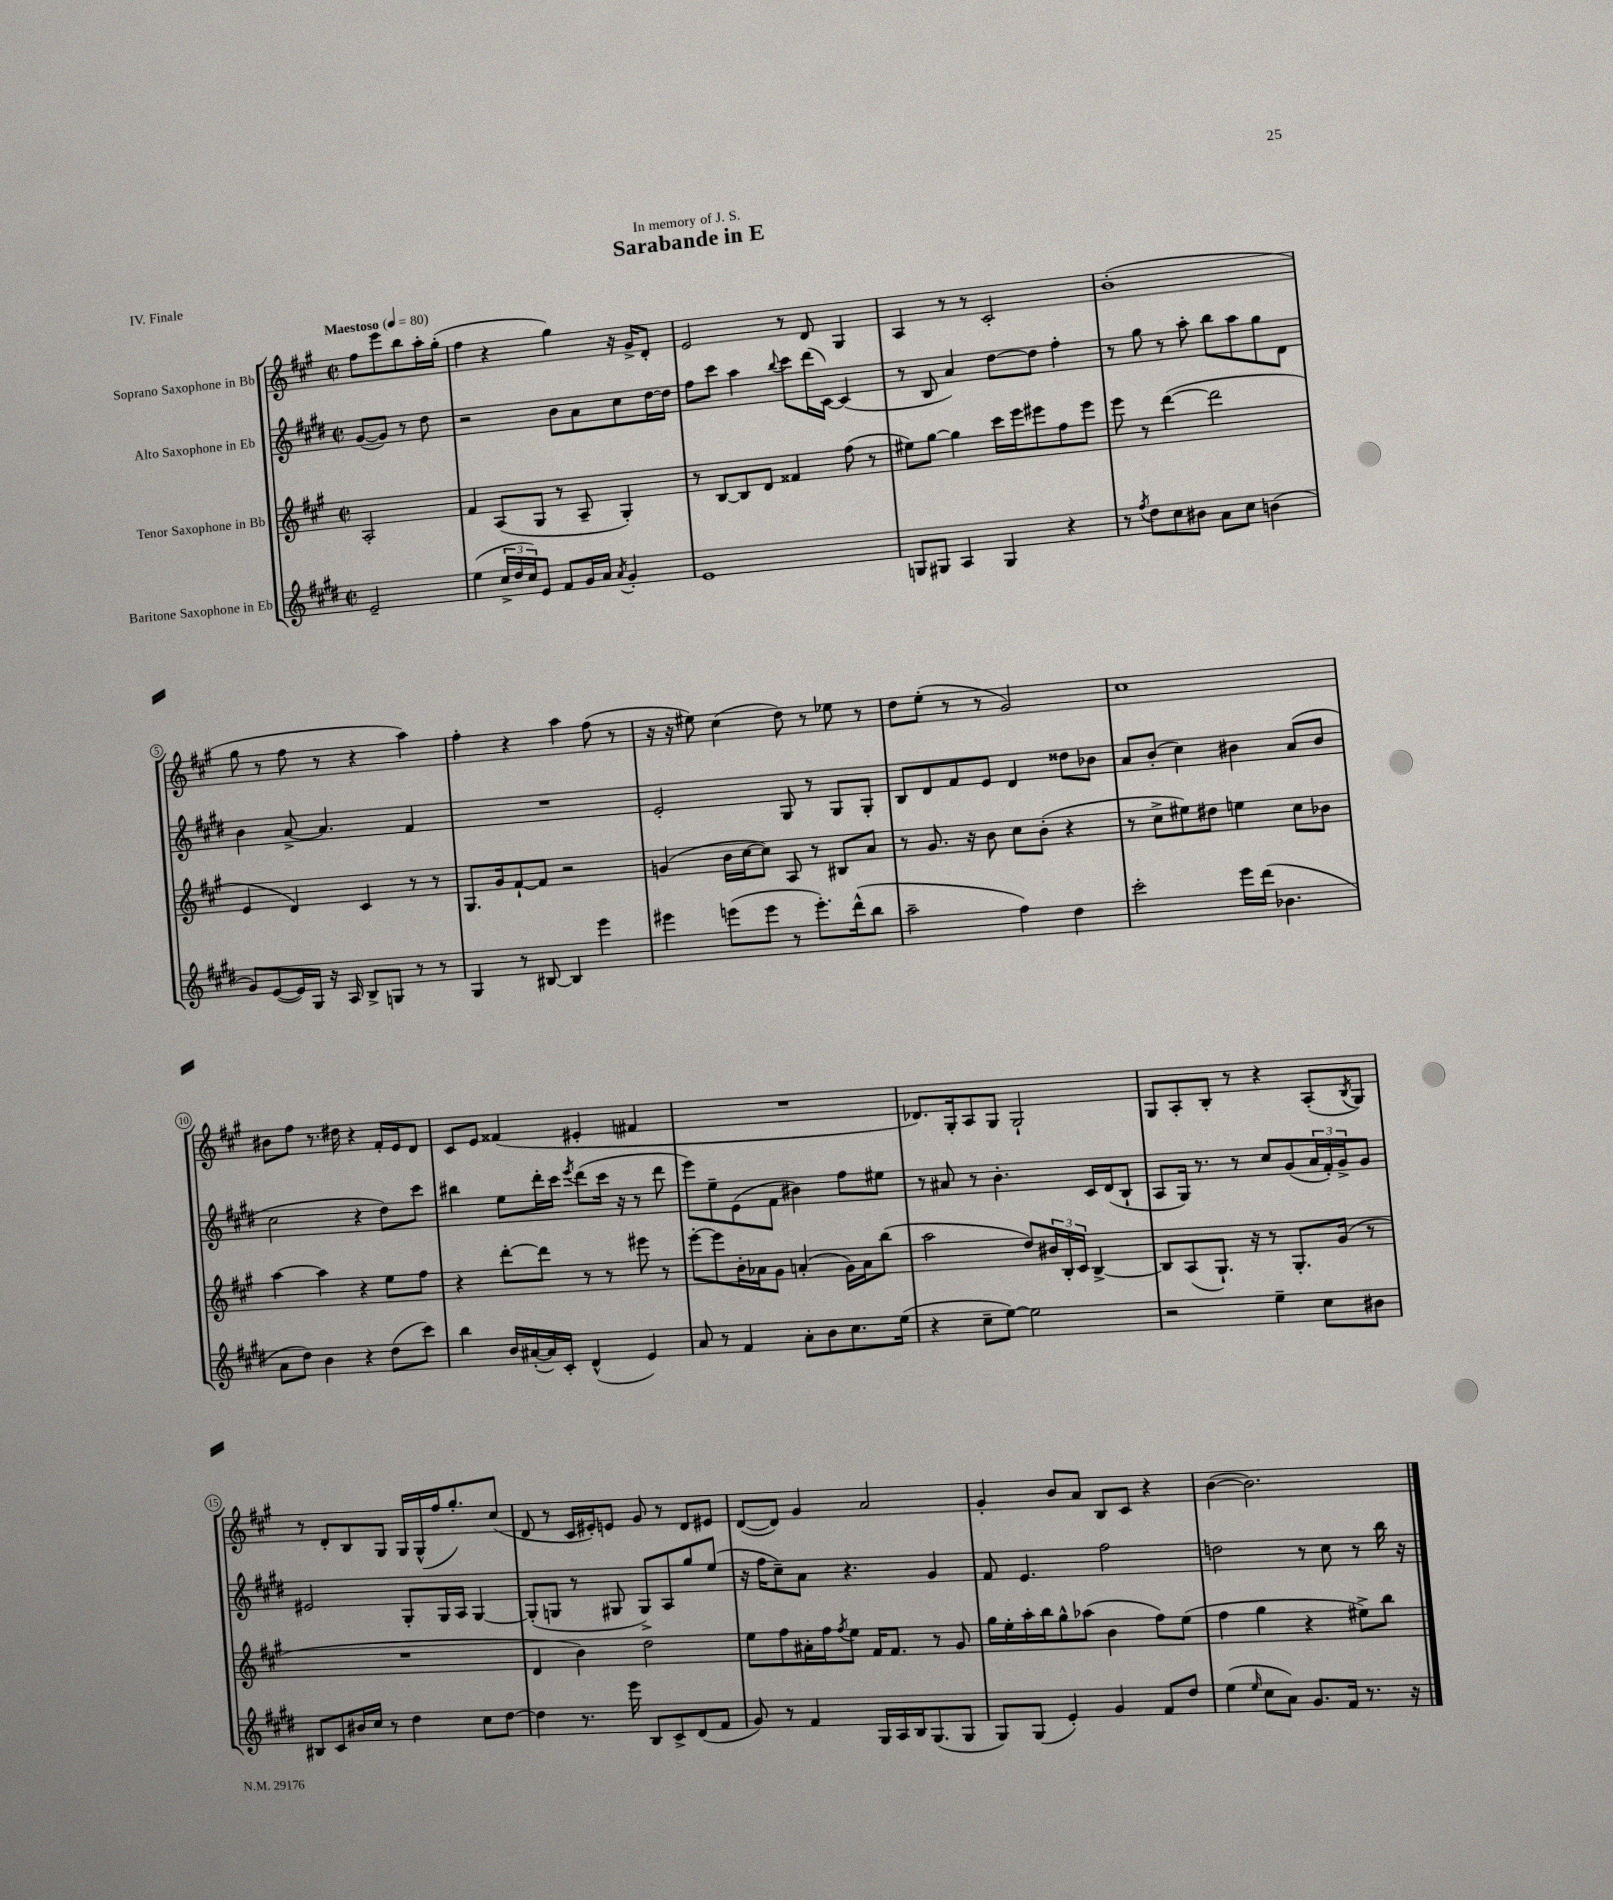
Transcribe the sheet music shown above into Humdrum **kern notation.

**kern	**kern	**kern	**kern
*part4	*part3	*part2	*part1
*staff4	*staff3	*staff2	*staff1
*I"Baritone Saxophone in Eb	*I"Tenor Saxophone in Bb	*I"Alto Saxophone in Eb	*I"Soprano Saxophone in Bb
*clefG2	*clefG2	*clefG2	*clefG2
*k[f#c#g#d#]	*k[f#c#g#]	*k[f#c#g#d#]	*k[f#c#g#]
*M2/2	*M2/2	*M2/2	*M2/2
*met(c|)	*met(c|)	*met(c|)	*met(c|)
*MM80	*MM80	*MM80	*MM80
=	=	=	=
!	!	!	!LO:TX:a:B:t=Maestoso
2e~/	2A'/	([8g#/L	8ff#\L
.	.	8g#/J])	8eee\
.	.	8r	8bb\
.	.	8dd#\	16aa'\L
.	.	.	(16gg#'\JJ
=1	=1	=1	=1
(4ee\	4f#/	2r	4ff#\
24cc#^/LL	(8A/L	.	4r
24dd#/	.	.	.
24cc#/J)	.	.	.
8e/J	8G#/J	.	.
8f#/L	8r	8b\L	4gg#\)
16g#/L	8A~/	8a\	.
16a/JJ	.	.	.
8qa/	.	.	.
4g#'/	4G#'/)	8cc#\	16r
.	.	.	16g#^/KL
.	.	[16dd#\L	8d'/J
.	.	16dd#\JJ]	.
=2	=2	=2	=2
1e	8r	8ff#\L	2e/
.	[8B/L	8ccc#\J	.
.	8B/]	4aa\	.
.	8d/J	.	.
.	.	8qqbb/	.
.	4f##X/	8ccc#\L	8r
.	.	(16ddd#\L	8d/
.	.	[16c#\JJ)	.
.	(8ff#\	(4c#/]	4G#/
.	8r	.	.
=3	=3	=3	=3
8Gn/L	8ee#X\L)	8r	4A/
8G#X/J	[8gg#\J	8B/	.
4A/	4gg#\]	4a/)	8r
.	.	.	8r
4G#/	16ccc#\LL	[8dd#\L	2c#'/
.	16eee\J	.	.
.	8eee#X\	8dd#\J]	.
4r	8ff#\	4ff#'\	.
.	8eee#\J	.	.
=4	=4	=4	=4
8r	8eee\	8r	(1b'
8qff#/	.	.	.
8dd#\L	8r	8gg#\	.
8cc#\	([4ddd\	8r	.
8b#X\J	.	8aa'\	.
8a\L	2ddd\]	8bb\L	.
8cc#\J	.	8aa\	.
(4bn\	.	8gg#\	.
.	.	8d#\J	.
!!LO:LB:g=z
=5	=5	=5	=5
8g#/L)	4e/	4b\	8gg#\
([8e/	.	.	8r
16e/L])	4d/)	[8a^/	8ff#\
16G#/JJ	.	.	.
16r	.	4.a/]	8r
16A/	.	.	.
8B^/L	4c#/	.	4r
8Gn/J	.	.	.
8r	8r	4f#/	4aa\)
8r	8r	.	.
=6	=6	=6	=6
4G#/	8.G#/L	1r	4ff#'\
.	16g#/k	.	.
8r	[8f#`/	.	4r
[8B#X/	8f#/J]	.	.
4B#/]	2r	.	4aa\
4eee\	.	.	(8ff#\
.	.	.	8r
=7	=7	=7	=7
4eee#X\	(4gn/	2e'/	16r
.	.	.	16r
.	.	.	8ee#X\)
(8eeen\L	16b\LL	.	(4cc#\
.	[16cc#\J	.	.
8eee\J	8cc#\J])	.	.
8r	8A/	8G#/	8dd\)
8.eee'\L)	8r	8r	8r
.	8B#X/L	8G#/L	8ee-X\
(16ddd#^^\k	.	.	.
8bb\J	8a/J	8G#'/J	8r
=8	=8	=8	=8
2aa~\	8r	8B/L	8dd\L
.	8.g#/	8d#/	(8ee'\J
.	.	8f#/	8r
.	16r	.	.
.	8b\	8e/J	8r
4ff#\)	8cc#\L	4d#/	2g#/)
.	(8b'\J	.	.
4dd#\	4r	8dd##X\L	.
.	.	8b-X\J	.
=9	=9	=9	=9
2ccc#'\	8r	8a/L	1cc#
.	8cc#^\L	(8b'/J	.
.	8ee#X\)	4cc#\)	.
.	8dd#X\J	.	.
16eee\LL	4een\	4b#X\	.
(16ddd#\JJ	.	.	.
4.b-X\	.	.	.
.	8cc#\L	(8a/L	.
.	8b-X\J	8b#/J	.
!!LO:LB:g=z
=10	=10	=10	=10
8a\L	[4aa\	2cc#\	8b#X\L
8dd#\J)	.	.	8ff#\J
4b\	4aa\]	.	8.r
.	.	.	16dd#X\
4r	4r	4r	4r
(8dd#\L	8ee\L	8dd#\L)	16f#'/LL
.	.	.	16e/J
8ccc#\J)	8ff#\J	8ccc#\J	8d/J
=11	=11	=11	=11
4bb\	4r	4bb#X\	8c#/L
.	.	.	8e/J
16b/LL	[8ddd'\L	8ee\L	(4f##X/
([16a#X'/	.	.	.
16a#/])	8ddd\J]	16ddd#'\L	.
16c#'/JJ	.	16ccc#\JJ	.
.	.	8qeee/	.
(4d#^^/	8r	(8ddd#\L	4e#X'/
.	8r	16ccc#\Jk	.
.	.	16r	.
4e/)	8eee#X\	8r	4f#X/
.	8r	8ddd#\	.
=12	=12	=12	=12
8a/	[8eee'\L	8eee\L)	1r
8r	8eee\]	8ee~\	.
4f#/	16b'\L	(8e\	.
.	16a-X\J	.	.
.	8g#\J	8f#\J	.
8a'\L	(4an'/	4b#X\)	.
8b\	.	.	.
8.cc#\	16g#\LL)	8ff#\L	.
.	16a\J	.	.
.	(8bb\J	8ee#X\J	.
(16ee\Jk	.	.	.
=13	=13	=13	=13
4r	2aa\	8r	8.d-X/L)
.	.	8a#X/	.
.	.	.	16G#'/k
8cc#~\L	.	8r	8A/
[8ee\J)	.	4.b'\	8G#/J
2ee\]	8dd/L)	.	2G#`/
.	24b#X/L	.	.
.	24B'/	.	.
.	24c#/JJ	.	.
.	[4B^/	16c#/LL	.
.	.	(16d#/J	.
.	.	8B`/J	.
=14	=14	=14	=14
2r	8B/L]	8A/L	8G#/L
.	(8A/	16G#/Jk)	8A'/
.	.	8.r	.
.	8.G#`/J)	.	8B'/J
.	.	8r	8r
.	16r	.	.
4ee~\	8r	8cc#/L	4r
.	8.G#'/L	(8g#/	.
8cc#\L	.	24a/L	(8A'/L
.	.	24f#'/)	.
.	(16g#/Jk	.	.
.	.	24g#^/J	.
.	.	.	8qB/
8b#X\J	8r	8g#/J	8G#/J)
!!LO:LB:g=z
=15	=15	=15	=15
8B#X/L	1r	2e#X/	8r
8c#/	.	.	8d'/L
16b#X/L	.	.	8B/
16cc#/JJ	.	.	.
8r	.	.	8G#/J
4dd#\	.	8G#'/L	16G#/LL
.	.	.	(16G#^^/
.	.	16G#/L	16ff#/J
.	.	16A/JJ	8.gg#'/)
8cc#\L	.	[4G#/	.
[8dd#\J	.	.	(8cc#/J
=16	=16	=16	=16
4dd#\]	4d/	(8G#'/L]	8d/
.	.	8Gn/J	8r
8.r	4b\)	8r	16c#/LL
.	.	.	16e#X'/J)
.	.	8G#X/	8en/J
16eee\	.	.	.
8B/L	2dd\	8G#^/L)	8g#/
8c#^/	.	8A/	8r
(8d#/	.	8gg#/	8d/L
8f#/J	.	(8ee/J	8e#X/J
=17	=17	=17	=17
8g#/)	8ee\L	16r	([8d/L
.	.	16ff#\KL	.
8r	8ff#\	8cc#~\)	8d/J])
4f#/	16a#X'\L	8a\J	4g#/
.	16ff#\J	.	.
.	8qff#/	.	.
.	8ee\J	4.r	.
16G#/LL	16f#/KL	.	2a/
16A/	8.f#/J	.	.
16B/J	.	.	.
(8.G#/	.	.	.
.	8r	4g#/	.
8G#/J	8g#/	.	.
=18	=18	=18	=18
8G#/L)	16gg#\LL	8f#/	4g#'/
.	16ee'\	.	.
(8G#/J	16aa'\	4.e/	.
.	16bb\J	.	.
4e'/)	8gg#^^\	.	8b/L
.	(8aa-X\J	.	8a/J
4g#/	4b\	2ff#\	8B/L
.	.	.	8c#/J
8f#/L	8ff#\L)	.	4r
8dd#/J	(8ee\J	.	.
=19	=19	=19	=19
(4ee\	4ff#\	2ddn\	([4b\
16qqee/	.	.	.
8cc#\L	4gg#\	.	2.b\])
8a\J)	.	.	.
8.g#/L	4r	8r	.
.	.	8cc#\	.
16f#/Jk	.	.	.
8.r	8ee#X^\L)	8r	.
.	8bb\J	16bb\	.
16r	.	16r	.
==	==	==	==
*-	*-	*-	*-
